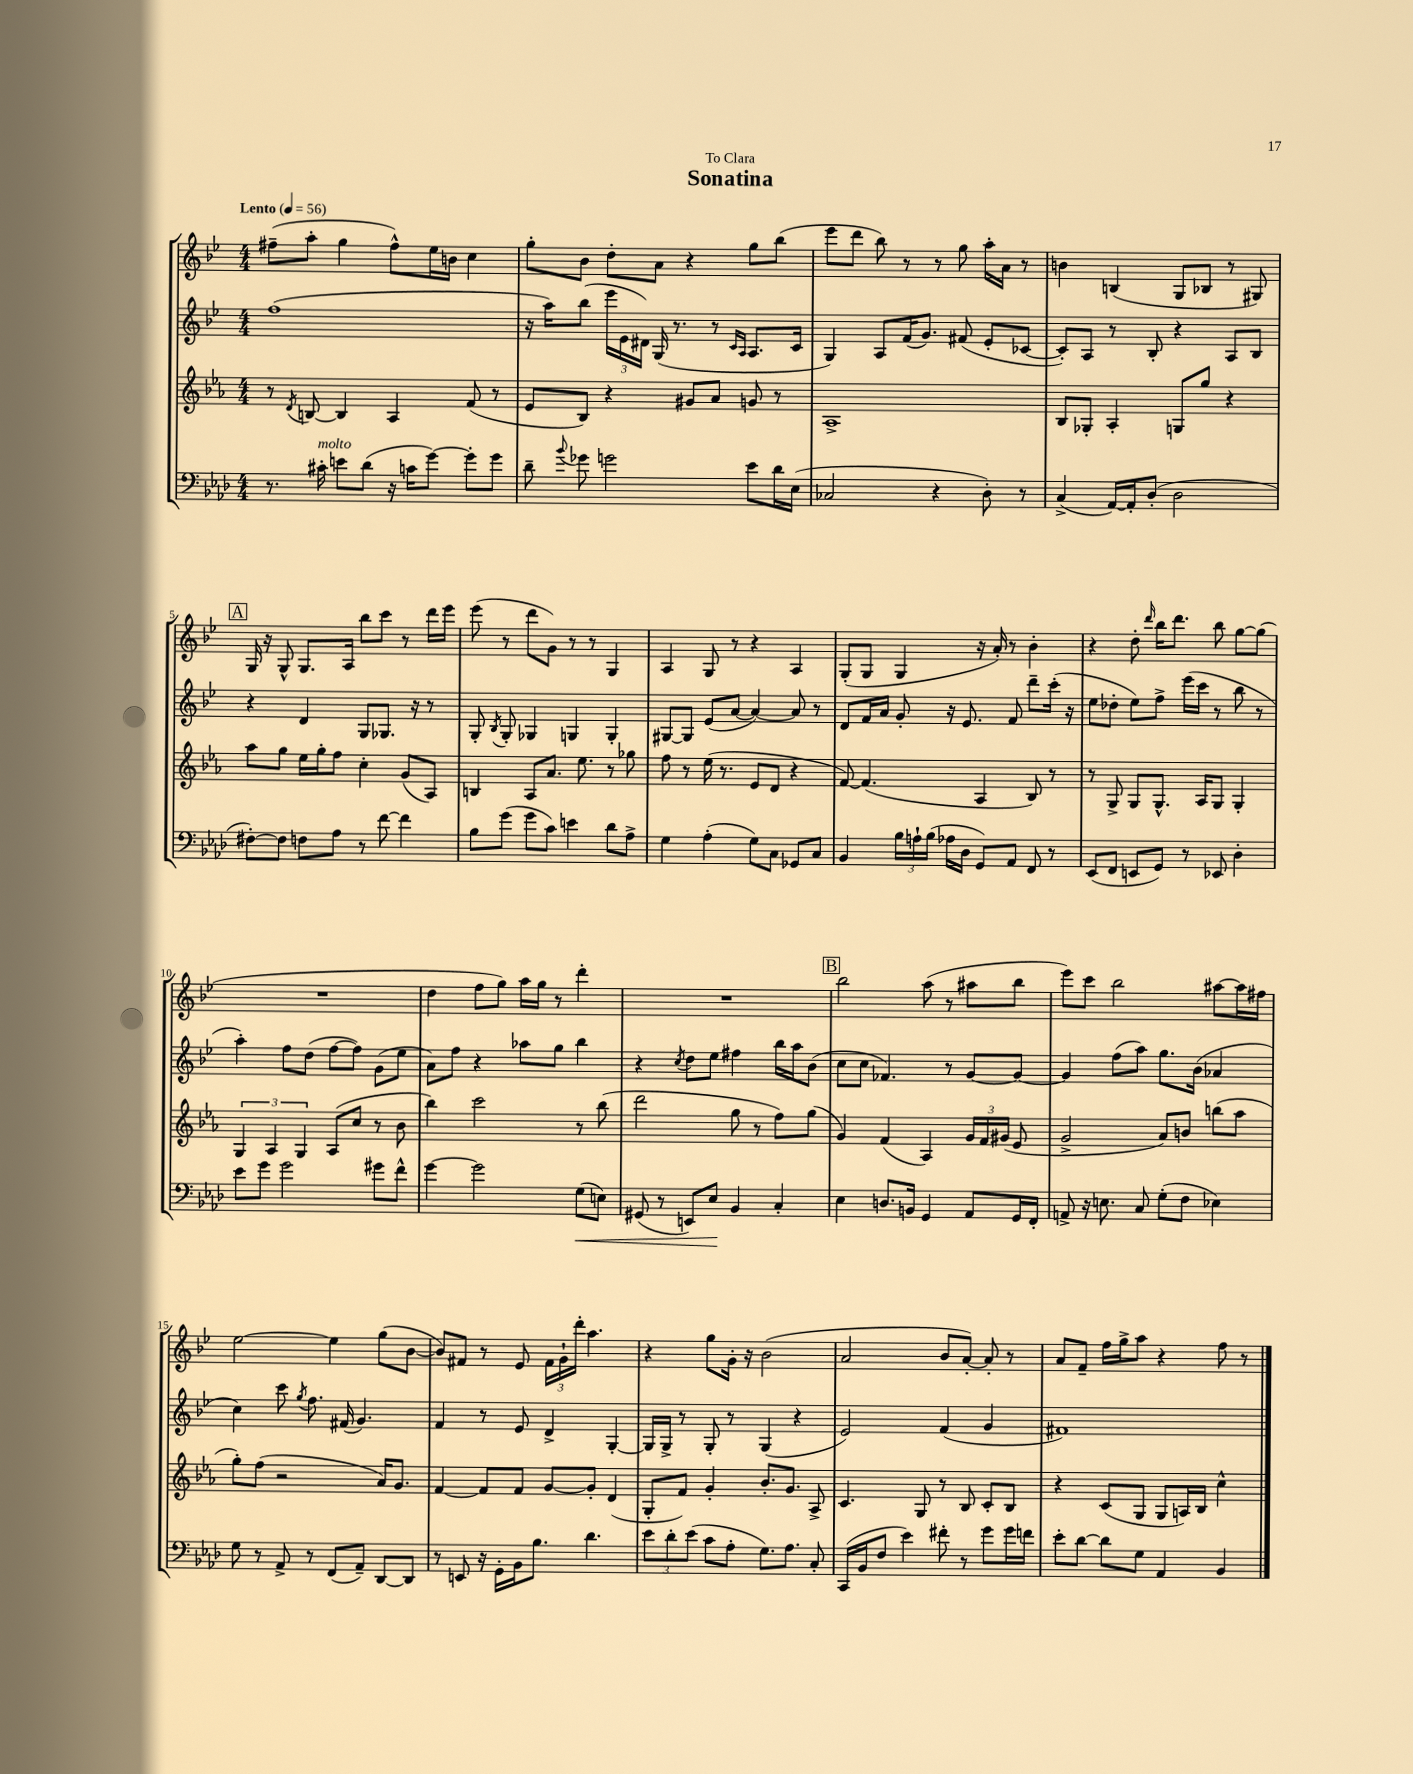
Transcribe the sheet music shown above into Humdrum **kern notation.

**kern	**dynam	**kern	**kern	**kern
*part4	*part4	*part3	*part2	*part1
*staff4	*staff4	*staff3	*staff2	*staff1
*clefF4	*	*clefG2	*clefG2	*clefG2
*k[b-e-a-d-]	*	*k[b-e-a-]	*k[b-e-]	*k[b-e-]
*M4/4	*	*M4/4	*M4/4	*M4/4
*MM56	*	*MM56	*MM56	*MM56
=1	=1	=1	=1	=1
!	!	!	!	!LO:TX:a:B:t=Lento
8.r	.	8r	(1ff	(8ff#X~\L
.	.	8qd/	.	.
.	.	[8Bn/	.	8aa'\J
!LO:TX:a:i:t=molto	!	!	!	!
16c#X'\	.	.	.	.
8en\L	.	4B/]	.	4gg\
(8d-\J	.	.	.	.
16r	.	4A-/	.	8ff#^^\L)
16cn\KL	.	.	.	.
[8g\J)	.	.	.	16ee-\L
.	.	.	.	16bn\JJ
8g'\L]	.	(8f/	.	4cc\
8g\J	.	8r	.	.
=2	=2	=2	=2	=2
8d-~\	.	8e-/L	16r	8gg'\L
.	.	.	16aa\KL)	.
8qqb-/	.	.	.	.
8g-X\	.	8B-/J)	(8bb-\J	8b-\J
2gn\	.	4r	24eee-\LL	8dd'\L
.	.	.	24e-\	.
.	.	.	24d#X\JJ)	.
.	.	.	(16G/	8a\J
.	.	.	8.r	.
.	.	8g#X/L	.	4r
.	.	8a-/J	8r	.
.	.	.	16qqc/LL	.
.	.	.	16qqA/JJ	.
8e-\L	.	8gn/	8.A/L	8gg\L
16d-\L	.	8r	.	(8bb-\J
(16E-\JJ	.	.	16c/Jk	.
=3	=3	=3	=3	=3
2C-X/	.	1A-^	4G/)	8eee-\L
.	.	.	.	8ddd\J
.	.	.	8A/L	8bb-\)
.	.	.	(16f/K	8r
.	.	.	8.g/J)	.
4r	.	.	.	8r
.	.	.	(8f#X/	8gg\
8D-'\)	.	.	8e-'/L	16aa'\LL
.	.	.	.	16a\JJ
8r	.	.	[8c-X/J	8r
=4	=4	=4	=4	=4
(4C^/	.	8B-/L	8c-'/L])	4bn\
.	.	8G-X'/J	8A/J	.
[16AA-/LL)	.	4A-'/	8r	(4Bn/
16AA-'/J]	.	.	.	.
(8D-'/J	.	.	8B-'/	.
2D-\	.	8Gn/L	4r	8G/L
.	.	8gg/J	.	8B-X/J
.	.	4r	8A/L	8r
.	.	.	8B-/J	8G#X/)
!!LO:LB:g=z
!!LO:REH:place=s1:t=A
=5	=5	=5	=5	=5
[8F#X'\L)	.	8aa-\L	4r	16G/
.	.	.	.	16r
8F#\J]	.	8gg\J	.	8G^^/
8Fn\L	.	16ee-\LL	4d/	8.G/L
.	.	16gg'\J	.	.
8A-\J	.	8ff\J	.	.
.	.	.	.	16A/Jk
8r	.	4cc'\	8G/L	8bb-\L
[8f\	.	.	8.G-X/J	8ccc\J
4f\]	.	(8g/L	.	8r
.	.	.	16r	.
.	.	8A-/J)	8r	16ddd\LL
.	.	.	.	16eee-\JJ
=6	=6	=6	=6	=6
8B-\L	.	4Bn/	8G'/	(8eee-\
.	.	.	8qB-/	.
(8g\J	.	.	8G'/	8r
8g\L	.	8A-/L	4G-X/	8ddd\L
8c\J)	.	8.a-/J	.	8g\J)
4en\	.	.	4Gn/	8r
.	.	8.ee-\	.	.
.	.	.	.	8r
8d-\L	.	8r	4G'/	4G/
8A-^\J	.	8gg-X\	.	.
=7	=7	=7	=7	=7
4G\	.	8ff\	[8G#X/L	4A/
.	.	8r	8G#/J]	.
(4A-'\	.	(16ee-\	(8e-/L	8G/
.	.	8.r	.	.
.	.	.	[8a/J	8r
8G\L)	.	8e-/L	4a/_)	4r
8C\J	.	8d/J	.	.
8GG-X/L	.	4r	8a/]	4A/
8C/J	.	.	8r	.
=8	=8	=8	=8	=8
4BB-/	.	[8f/)	8d/L	(8G'/L
.	.	(4.f/]	16f/L	8G/J
.	.	.	16a/JJ	.
24B-\LL	.	.	8g'/	4G/
24An`\	.	.	.	.
(24B-\JJ	.	.	.	.
16A-X\LL	.	.	16r	.
16D-\JJ	.	.	8.e-/	.
8GG/L)	.	4A-/	.	16r
.	.	.	.	16a'/)
8AA-/J	.	.	8f/	8r
8FF/	.	8B-/)	8ddd~\L	4b-'\
8r	.	8r	(16ccc'\Jk	.
.	.	.	16r	.
=9	=9	=9	=9	=9
(8EE-/L	.	8r	8ee-\L	4r
8FF/J	.	8G^/	8dd-X'\J	.
8EEn/L	.	8G/L	8ee-\L)	8dd'\
.	.	.	.	16qqddd/
8GG/J)	.	8.G^^/J	8ff^\J	16bb-\KL
.	.	.	.	8.ddd\J
8r	.	.	(16eee-\LL	.
.	.	16A-/KL	16ccc\JJ	.
8EE-X/	.	8G/J	8r	8bb-\
4D-'\	.	4G'/	8bb-\	[8gg\L
.	.	.	8r	(8gg\J]
!!LO:LB:g=z
=10	=10	=10	=10	=10
8e-\L	.	6G/	4aa'\)	1r
8g\J	.	.	.	.
.	.	6A-/	.	.
2g\	.	.	8ff\L	.
.	.	6G/	.	.
.	.	.	(8dd\J	.
.	.	(8A-/L	[8ff\L	.
.	.	8cc/J	8ff\J])	.
8g#X\L	.	8r	(8g\L	.
8f^^\J	.	8b-\	8ee-\J	.
=11	=11	=11	=11	=11
[4g\	.	4bb-\)	8a\L)	4dd\
.	.	.	8ff\J	.
2g\]	.	2ccc\	4r	8ff\L
.	.	.	.	8gg\J)
.	.	.	8aa-X\L	16aa\LL
.	.	.	.	16gg\JJ
.	.	.	8gg\J	8r
!	!LO:HP:b	!	!	!
(8G\L	<	8r	4bb-\	4ddd'\
8En\J)	.	(8bb-\	.	.
=12	=12	=12	=12	=12
(8GG#X/	.	2ddd\	4r	1r
8r	.	.	.	.
.	.	.	8qcc/	.
8EEn/L)	.	.	8dd\L	.
8E-/J	.	.	8ee-\J	.
4BB-/	[	8gg\	4ff#X\	.
.	.	8r	.	.
4C'/	.	8ff\L)	16bb-\LL	.
.	.	.	16aa\J	.
.	.	(8gg\J	(8b-\J	.
!!LO:REH:place=s1:t=B
=13	=13	=13	=13	=13
4E-\	.	4g/)	8cc\L	2bb-\
.	.	.	8cc\J	.
8.Dn/L	.	(4f/	4.f-X/)	.
16BBn/Jk	.	.	.	.
4GG/	.	4A-/)	.	(8aa\
.	.	.	8r	8r
8AA-/L	.	24g/LL	[8g/L	8aa#X\L
.	.	24f/	.	.
.	.	(24g#X/JJ	.	.
16GG/L	.	8e-/	8g/J_	8bb-\J
16FF'/JJ	.	.	.	.
=14	=14	=14	=14	=14
8AAn^/	.	2g^/	4g/]	8eee-\L)
16r	.	.	.	8ccc\J
8.En\	.	.	.	.
.	.	.	(8ff\L	2bb-\
8C/	.	.	8aa\J)	.
(8G'\L	.	8a-/L)	8.gg\L	.
8F\J	.	8bn/J	.	.
.	.	.	(16b-\Jk	.
4E-X\)	.	(8bbn\L	4a-X/	[8aa#X\L
.	.	8aa-\J	.	16aa#\L]
.	.	.	.	16ff#X\JJ
!!LO:LB:g=z
=15	=15	=15	=15	=15
8G\	.	8gg'\L)	4cc\)	[2ee-\
8r	.	(8ff\J	.	.
8AA-^/	.	2r	8ccc\	.
.	.	.	8qgg/	.
8r	.	.	8.ff\	.
(8FF/L	.	.	.	4ee-\]
.	.	.	(16f#X/	.
8AA-~/J)	.	.	4.g/)	.
[8DD-/L	.	16a-/KL)	.	(8gg\L
.	.	8.g/J	.	.
8DD-/J]	.	.	.	[8b-\J
=16	=16	=16	=16	=16
8r	.	[4f/	4f/	8b-/L])
8EEn/	.	.	.	8f#X/J
16r	.	8f/L]	8r	8r
16GG'\LL	.	.	.	.
16BB-\J	.	8f/J	8e-/	8e-/
8.B-\J	.	.	.	.
.	.	[8g/L	4d^/	24f#\LL
.	.	.	.	24g`\
.	.	.	.	24ddd'\JJ
4.d-\	.	8g'/J]	.	4.aa\
.	.	(4d/	[4G'/	.
=17	=17	=17	=17	=17
12e-\L	.	8G'/L	16G/LL]	4r
.	.	.	16G^/JJ	.
12d-'\	.	.	.	.
.	.	8f/J)	8r	.
(12e-\J	.	.	.	.
8c\L	.	4g'/	8G'/	8gg\L
8A-'\J	.	.	8r	16g'\Jk
.	.	.	.	16r
8.G\L)	.	8.b-'/L	(4G/	(2b-\
8.A-\J	.	8.g/J	.	.
.	.	.	4r	.
8C'/	.	8A-^/	.	.
=18	=18	=18	=18	=18
(16CC/LL	.	4.c/	2e-/)	2a/
16BB-/J	.	.	.	.
8F/J	.	.	.	.
4e-\)	.	.	.	.
.	.	8G/	.	.
8f#X'\	.	8r	(4f/	8b-/L
8r	.	8B-/	.	[8a'/J)
8g\L	.	8c'/L	4g/	8a'/]
16g\L	.	8B-/J	.	8r
16fn\JJ	.	.	.	.
=19	=19	=19	=19	=19
8e-'\L	.	4r	1f#X)	8a/L
[8d-\J	.	.	.	8f~/J
8d-\L]	.	(8c/L	.	16ff\LL
.	.	.	.	16gg^\J
8G\J	.	8G/J	.	8aa\J
4AA-/	.	8G/L	.	4r
.	.	16An/L)	.	.
.	.	16B-/JJ	.	.
4BB-/	.	4cc^^\	.	8ff\
.	.	.	.	8r
==	==	==	==	==
*-	*-	*-	*-	*-
